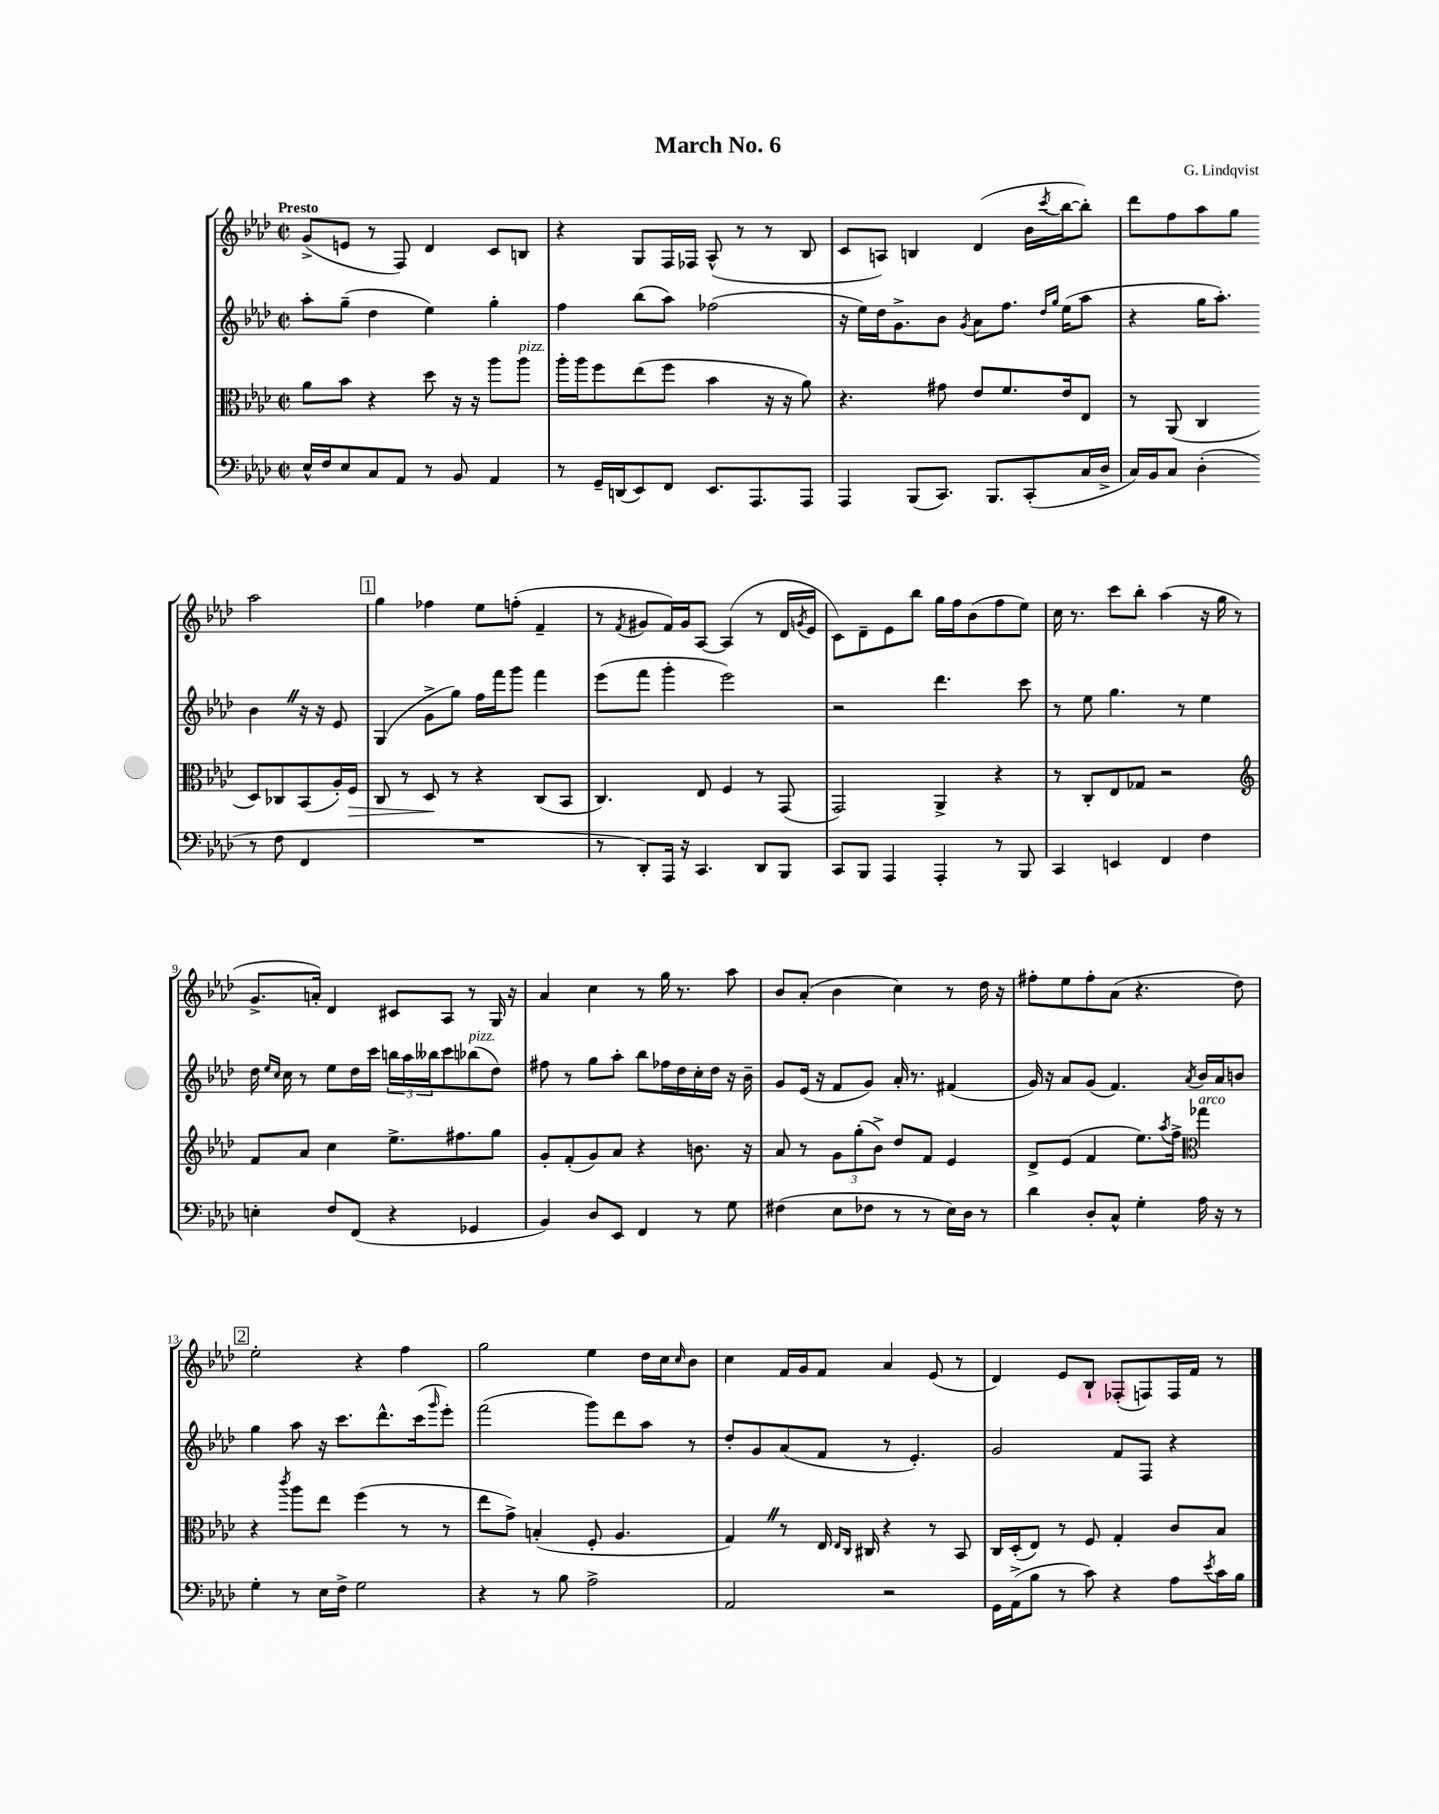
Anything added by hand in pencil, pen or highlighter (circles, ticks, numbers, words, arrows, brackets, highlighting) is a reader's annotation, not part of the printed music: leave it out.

**kern	**kern	**dynam	**kern	**kern
*part4	*part3	*part3	*part2	*part1
*staff4	*staff3	*staff3	*staff2	*staff1
*clefF4	*clefC3	*	*clefG2	*clefG2
*k[b-e-a-d-]	*k[b-e-a-d-]	*	*k[b-e-a-d-]	*k[b-e-a-d-]
*M2/2	*M2/2	*	*M2/2	*M2/2
*met(c|)	*met(c|)	*	*met(c|)	*met(c|)
=1	=1	=1	=1	=1
!	!	!	!	!LO:TX:a:B:t=Presto
16E-^^/LL	8a-\L	.	8aa-'\L	(8g^/L
16F/J	.	.	.	.
8E-/	8b-\J	.	(8gg~\J	8en/J
8C/	4r	.	4dd-\	8r
8AA-/J	.	.	.	8F/)
8r	8dd-\	.	4ee-\)	4d-/
8BB-/	16r	.	.	.
.	16r	.	.	.
4AA-/	8aa-\L	.	4gg'\	8c/L
!	!LO:TX:a:i:t=pizz.	!	!	!
.	8aa-\J	.	.	8Bn/J
=2	=2	=2	=2	=2
8r	16aa-'\LL	.	4ff\	4r
.	16aa-\J	.	.	.
16GG~/LL	8ff\	.	.	.
(16DDn/J	.	.	.	.
8EE-/)	(8ee-\	.	(8bb-\L	8G/L
8FF/J	8ff\J	.	8aa-\J)	16F/L
.	.	.	.	16F-X/JJ
8.EE-/L	4b-\	.	(2ff-X\	(8A-^^/
.	.	.	.	8r
8.AAA-/	.	.	.	.
.	16r	.	.	8r
.	16r	.	.	.
8AAA-/J	8a-\)	.	.	8B-/
=3	=3	=3	=3	=3
4AAA-/	4.r	.	16r	8c/L
.	.	.	16ee-\LL)	.
.	.	.	16dd-\J	8An/J)
.	.	.	8.g^\	.
(8BBB-/L	.	.	.	4Bn/
8.CC/J)	8g#X\	.	8b-\J	.
.	.	.	8qg/	.
.	8e-/L	.	8a-\L	(4d-/
8.BBB-/L	.	.	.	.
.	8.f/	.	8.ff\J	.
(8CC'/	.	.	.	16b-\LL
.	.	.	16qqdd-/LL	.
.	.	.	16qqgg/JJ	8qccc/
.	16e-/k	.	(16ee-\KL	[16bb-\J
16C/L	8E-/J	.	8aa-\J	8bb-'\J])
16D-^/JJ	.	.	.	.
=4	=4	=4	=4	=4
16C/LL)	8r	.	4r	8ddd-\L
16BB-/J	.	.	.	.
8C/J	(8AA-/	.	.	8ff\
(4D-'\	4C/	.	16gg\KL	8aa-\
.	.	.	8.aa-'\J)	.
.	.	.	.	8gg\J
8r	8D-/L)	.	4b-Z\	2aa-\
8F\	8C-X/	.	.	.
4FF/	(8BB-/	.	16r	.
.	.	.	16r	.
.	16A-'/L)	.	8e-/	.
!	!	!LO:HP:b	!	!
.	16F/JJ	>	.	.
!!LO:LB:g=z
!!LO:REH:place=s1:t=1
=5	=5	=5	=5	=5
1r	8C/	.	(4G/	4gg\
.	8r	.	.	.
.	8D-/	.	8g^\L	4ff-X\
.	8r	]	8gg\J)	.
.	4r	.	16ff\LL	8ee-\L
.	.	.	16fff\J	.
.	.	.	8ggg\J	(8ffn'\J
.	(8C/L	.	4fff\	4f~/
.	8BB-/J	.	.	.
=6	=6	=6	=6	=6
8r	4.C/)	.	(8eee-\L	8r
.	.	.	.	8qf/
8DD-'/L)	.	.	8fff\J	8g#X/L
16AAA-/Jk	.	.	4ggg'\	16f/L)
16r	.	.	.	16g#/J
4.CC/	8E-/	.	.	[8A-/J
.	4F/	.	2eee-\)	(4A-/]
8DD-/L	8r	.	.	8r
8BBB-/J	(8GG/	.	.	16d-/LL
.	.	.	.	8qgn/
.	.	.	.	16e-/JJ
=7	=7	=7	=7	=7
8CC/L	2GG/)	.	2r	8c\L)
8BBB-/J	.	.	.	8d-~\
4AAA-/	.	.	.	8e-\
.	.	.	.	8bb-\J
4AAA-'/	4AA-^/	.	4.ddd-\	16gg\LL
.	.	.	.	16ff\J
.	.	.	.	(8b-\
8r	4r	.	.	8ff\
8BBB-/	.	.	8ccc\	8ee-\J)
=8	=8	=8	=8	=8
4CC/	8r	.	8r	16cc\
.	.	.	.	8.r
.	8C'/L	.	8ee-\	.
4EEn/	8E-/	.	4.gg\	8ccc\L
.	8G-X/J	.	.	8bb-'\J
4FF/	2r	.	.	(4aa-\
.	.	.	8r	.
4F\	.	.	4ee-\	16r
.	.	.	.	16gg\
.	.	.	.	8r
!!LO:LB:g=z
=9	=9	=9	=9	=9
*	*clefG2	*	*	*
4En'\	8f/L	.	16dd-\	8.g^/L
.	.	.	16qqee-/LL	.
.	.	.	16qqcc/JJ	.
.	.	.	16cc\	.
.	8a-/J	.	8r	.
.	.	.	.	16an'/Jk)
8F/L	4cc\	.	8ee-\L	4d-/
(8FF/J	.	.	16dd-\L	.
.	.	.	16ccc\JJ	.
4r	8.ee-^\L	.	24bbn\LL	8c#X/L
.	.	.	24aa-\	.
.	.	.	24bb--X\J	.
.	.	.	8ccc\	8A-/J
.	8.ff#X\	.	.	.
!	!	!	!LO:TX:a:i:t=pizz.	!
4GG-X/	.	.	(8bb-X\	8r
.	8gg\J	.	8dd-\J)	16G/
.	.	.	.	16r
=10	=10	=10	=10	=10
4BB-/)	8g'/L	.	8ff#X\	4a-/
.	(8f'/	.	8r	.
8D-/L	8g/)	.	8gg\L	4cc\
8EE-/J	8a-/J	.	8aa-'\J	.
4FF/	4r	.	8bb-\L	8r
.	.	.	16ff-X\L	16gg\
.	.	.	16dd-\	8.r
8r	8.bn\	.	16cc'\	.
.	.	.	16dd-\JJ	.
8G\	.	.	16r	8aa-\
.	16r	.	16b-~\	.
=11	=11	=11	=11	=11
(4F#X\	8a-/	.	8g/L	8b-/L
.	8r	.	(16e-/Jk	(8a-'/J
.	.	.	16r	.
8E-\L	12g\L	.	8f/L	4b-\
.	(12gg'\	.	.	.
8F-X\J	.	.	8g/J)	.
.	12b-^\J)	.	.	.
8r	8dd-/L	.	16a-'/	4cc\)
.	.	.	8.r	.
8r	8f/J	.	.	.
16E-\LL)	4e-/	.	(4f#X/	8r
16D-\JJ	.	.	.	.
8r	.	.	.	16dd-\
.	.	.	.	16r
=12	=12	=12	=12	=12
4d-\	8d-^/L	.	16g/)	8ff#X'\L
.	.	.	16r	.
.	(8e-/J	.	8a-/L	8ee-\
8D-'/L	4f/	.	(8g/J	8ff#'\
8C^^/J	.	.	4.f/)	(8a-\J
4G'\	8.ee-\L)	.	.	4.r
.	8qaa-/	.	.	.
.	16ff^\Jk	.	.	.
*	*clefC3	*	*	*
.	.	.	8qa-/	.
!	!LO:TX:a:i:t=arco	!	!	!
16A-\	4gg-X\	.	16b-/LL	.
16r	.	.	16a-/J	.
8r	.	.	8bn/J	8dd-\)
!!LO:LB:g=z
!!LO:REH:place=s1:t=2
=13	=13	=13	=13	=13
4G'\	4r	.	4gg\	2ee-'\
.	8qccc/	.	.	.
8r	8aa-\L	.	8aa-\	.
16E-\LL	8ee-\J	.	16r	.
16F^\JJ	.	.	8.ccc\L	.
2G\	(4ff\	.	.	4r
.	.	.	8.ddd-^^\	.
.	8r	.	.	4ff\
.	.	.	(16ccc\k	.
.	.	.	16qqggg/	.
.	8r	.	8eee-'\J)	.
=14	=14	=14	=14	=14
4r	8ee-\L	.	(2fff\	2gg\
.	8g^\J)	.	.	.
8r	(4Bn'/	.	.	.
8B-\	.	.	.	.
2A-^\	8F'/	.	8ggg\L)	4ee-\
.	4.A-/	.	8ddd-\	.
.	.	.	8aa-\J	16dd-\LL
.	.	.	.	16cc\J
.	.	.	.	16qqcc/
.	.	.	8r	8b-\J
=15	=15	=15	=15	=15
2AA-/	4GZ/)	.	8dd-'/L	4cc\
.	.	.	8g/	.
.	8r	.	(8a-/	16f/LL
.	.	.	.	16g/J
.	16E-/	.	8f/J	8f/J
.	16qqE-/LL	.	.	.
.	16qqC/JJ	.	.	.
.	16C#X/	.	.	.
2r	4r	.	8r	4a-/
.	.	.	4.e-'/)	.
.	8r	.	.	(8e-/
.	8BB-/	.	.	8r
=16	=16	=16	=16	=16
16GG\LL	16C/LL	.	2g/	4d-/)
(16AA-^\J	(16D-'/J	.	.	.
8B-\J	8E-/J)	.	.	.
8r	8r	.	.	8e-/L
8c\)	8F/	.	.	8B-`/J
4r	4G'/	.	8f/L	(8F-X'/L
.	.	.	8F/J	8Fn/)
8A-\L	8c/L	.	4r	16F/L
.	.	.	.	16f/JJ
8qe-/	.	.	.	.
16c\L	8B-/J	.	.	8r
16B-\JJ	.	.	.	.
==	==	==	==	==
*-	*-	*-	*-	*-
